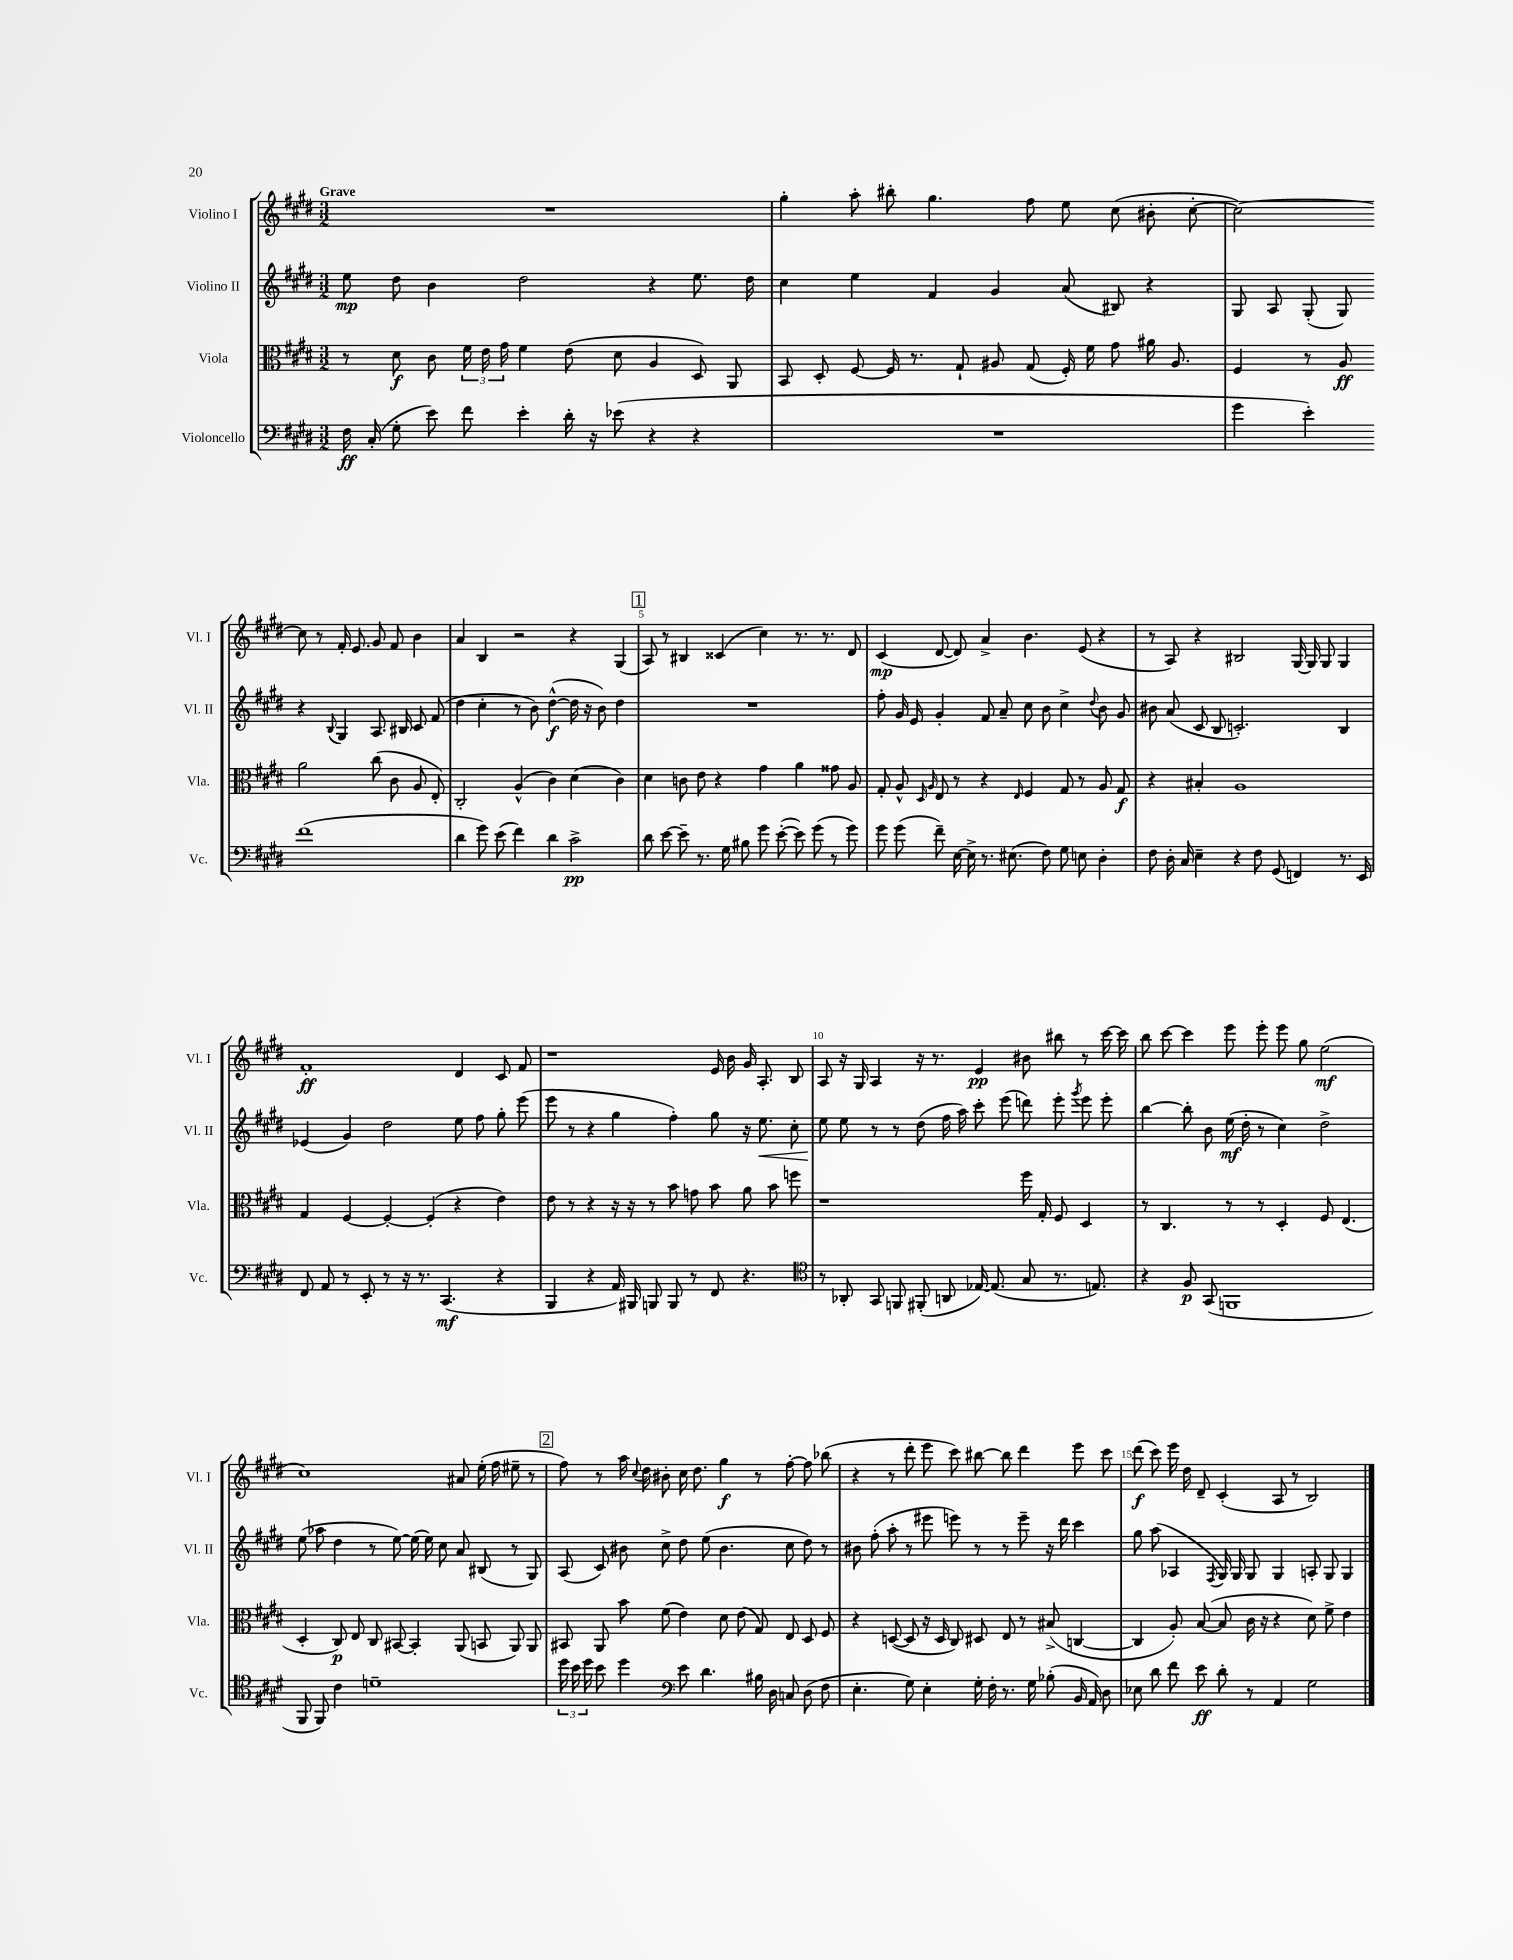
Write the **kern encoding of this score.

**kern	**dynam	**kern	**dynam	**kern	**dynam	**kern	**dynam
*part4	*part4	*part3	*part3	*part2	*part2	*part1	*part1
*staff4	*staff4	*staff3	*staff3	*staff2	*staff2	*staff1	*staff1
*I"Violoncello	*	*I"Viola	*	*I"Violino II	*	*I"Violino I	*
*I'Vc.	*	*I'Vla.	*	*I'Vl. II	*	*I'Vl. I	*
*clefF4	*	*clefC3	*	*clefG2	*	*clefG2	*
*k[f#c#g#d#]	*	*k[f#c#g#d#]	*	*k[f#c#g#d#]	*	*k[f#c#g#d#]	*
*M3/2	*	*M3/2	*	*M3/2	*	*M3/2	*
=1	=1	=1	=1	=1	=1	=1	=1
!	!	!	!	!	!	!LO:TX:a:B:t=Grave	!
16F#\	ff	8r	.	8ee\	mp	1.r	.
(16C#'/	.	.	.	.	.	.	.
8G#'\	.	8d#\	f	8dd#\	.	.	.
8e\)	.	8c#\	.	4b\	.	.	.
8f#\	.	24f#\	.	.	.	.	.
.	.	24e\	.	.	.	.	.
.	.	24g#\	.	.	.	.	.
4e'\	.	4f#\	.	2dd#\	.	.	.
16d#'\	.	(8e\	.	.	.	.	.
16r	.	.	.	.	.	.	.
(8e-X\	.	8d#\	.	.	.	.	.
4r	.	4A/	.	4r	.	.	.
4r	.	8D#/)	.	8.ee\	.	.	.
.	.	8AA/	.	.	.	.	.
.	.	.	.	16dd#\	.	.	.
=2	=2	=2	=2	=2	=2	=2	=2
1.r	.	8BB/	.	4cc#\	.	4gg#'\	.
.	.	8D#'/	.	.	.	.	.
.	.	[8F#/	.	4ee\	.	8aa'\	.
.	.	16F#/]	.	.	.	8bb#X'\	.
.	.	8.r	.	.	.	.	.
.	.	.	.	4f#/	.	4.gg#\	.
.	.	8G#`/	.	.	.	.	.
.	.	8A#X/	.	4g#/	.	.	.
.	.	(8G#/	.	.	.	8ff#\	.
.	.	16F#'/)	.	(8a/	.	8ee\	.
.	.	16f#\	.	.	.	.	.
.	.	8g#\	.	8B#X/)	.	(8cc#\	.
.	.	16a#X\	.	4r	.	8b#X'\	.
.	.	8.A#/	.	.	.	.	.
.	.	.	.	.	.	[8cc#'\	.
=3	=3	=3	=3	=3	=3	=3	=3
4g#\	.	4F#/	.	8G#/	.	2cc#\_)	.
.	.	.	.	8A/	.	.	.
4e'\)	.	8r	.	(8G#'/	.	.	.
.	.	8A/	ff	8G#/)	.	.	.
(1f#	.	2a\	.	4r	.	8cc#\]	.
.	.	.	.	.	.	8r	.
.	.	.	.	8qqB/	.	.	.
.	.	.	.	4G#/	.	16f#'/	.
.	.	.	.	.	.	8.e/	.
.	.	(8cc#\	.	8.A/	.	8g#/	.
.	.	8c#\	.	.	.	8f#/	.
.	.	.	.	16B#X/	.	.	.
.	.	8A/	.	8c#/	.	4b\	.
.	.	8E'/)	.	(8f#/	.	.	.
!!LO:LB:g=z
=4	=4	=4	=4	=4	=4	=4	=4
4d#\	.	2C#'/	.	4dd#\	.	4a/	.
8g#\)	.	.	.	4cc#'\	.	4B/	.
(8e\	.	.	.	.	.	.	.
4f#\)	.	(4A^^/	.	8r	.	2r	.
.	.	.	.	8b\)	.	.	.
4d#\	.	4c#\)	.	([4dd#^^\	f	.	.
2c#^\	pp	(4d#\	.	16dd#\]	.	4r	.
.	.	.	.	16r	.	.	.
.	.	.	.	8b\)	.	.	.
.	.	4c#\)	.	4dd#\	.	(4G#/	.
!!LO:REH:place=s1:t=1
=5	=5	=5	=5	=5	=5	=5	=5
8d#\	.	4d#\	.	1.r	.	8A/)	.
[8e\	.	.	.	.	.	8r	.
8e~\]	.	8cn\	.	.	.	4B#X/	.
8.r	.	8e\	.	.	.	.	.
.	.	4r	.	.	.	(4c##X/	.
16G#\	.	.	.	.	.	.	.
8B#X\	.	.	.	.	.	.	.
8g#\	.	4g#\	.	.	.	4cc#\)	.
([8e'\	.	.	.	.	.	.	.
8e\])	.	4a\	.	.	.	8.r	.
(8g#\	.	.	.	.	.	.	.
.	.	.	.	.	.	8.r	.
8r	.	8g##X\	.	.	.	.	.
8g#\)	.	8A/	.	.	.	8d#/	.
=6	=6	=6	=6	=6	=6	=6	=6
8g#\	.	8G#'/	.	8ff#'\	.	(4c#/	mp
(8g#\	.	8A^^/	.	16g#/	.	.	.
.	.	.	.	16e/	.	.	.
.	.	16qqD#/	.	.	.	.	.
.	.	16qqA/	.	.	.	.	.
8f#~\)	.	8E/	.	4g#'/	.	[8d#/	.
[16E\	.	8r	.	.	.	8d#/])	.
16E^\]	.	.	.	.	.	.	.
8.r	.	4r	.	8f#/	.	4a^/	.
.	.	.	.	8a~/	.	.	.
(8.E#X\	.	.	.	.	.	.	.
.	.	16qqE/	.	.	.	.	.
.	.	4F#/	.	8cc#\	.	4.b\	.
8F#\)	.	.	.	8b\	.	.	.
8G#\	.	8G#/	.	4cc#^\	.	.	.
8En\	.	8r	.	.	.	(8e/	.
.	.	.	.	8qqdd#/	.	.	.
4D#'\	.	8A/	.	8b\	.	4r	.
.	.	8G#/	f	8g#/	.	.	.
=7	=7	=7	=7	=7	=7	=7	=7
8F#\	.	4r	.	8b#X\	.	8r	.
16D#'\	.	.	.	(8a/	.	8A/)	.
16C#/	.	.	.	.	.	.	.
4E~\	.	4B#X'/	.	8c#/	.	4r	.
.	.	.	.	8B/	.	.	.
4r	.	1A	.	2.cn'/)	.	2B#X/	.
8F#\	.	.	.	.	.	.	.
(8GG#/	.	.	.	.	.	.	.
4FFn/)	.	.	.	.	.	[16G#/	.
.	.	.	.	.	.	16G#/]	.
.	.	.	.	.	.	8G#/	.
8.r	.	.	.	4B/	.	4G#/	.
16EE/	.	.	.	.	.	.	.
!!LO:LB:g=z
=8	=8	=8	=8	=8	=8	=8	=8
8FF#/	.	4G#/	.	(4e-X/	.	1f#'	ff
8AA/	.	.	.	.	.	.	.
8r	.	[4F#/	.	4g#/)	.	.	.
8EE'/	.	.	.	.	.	.	.
8r	.	4F#'/_	.	2dd#\	.	.	.
16r	.	.	.	.	.	.	.
8.r	.	.	.	.	.	.	.
.	.	(4F#'/]	.	.	.	.	.
(4.CC#/	mf	.	.	.	.	.	.
.	.	4r	.	8ee\	.	4d#/	.
.	.	.	.	8ff#\	.	.	.
4r	.	4e\)	.	8gg#'\	.	8c#/	.
.	.	.	.	(8eee\	.	8f#/	.
=9	=9	=9	=9	=9	=9	=9	=9
4BBB/	.	8e\	.	8eee\	.	1r	.
.	.	8r	.	8r	.	.	.
4r	.	4r	.	4r	.	.	.
16AA/)	.	16r	.	4gg#\	.	.	.
16BBB#X/	.	16r	.	.	.	.	.
8BBBn/	.	8r	.	.	.	.	.
8BBB/	.	8b\	.	4ff#'\)	.	.	.
8r	.	8gn\	.	.	.	.	.
8FF#/	.	8b\	.	8gg#\	.	16e/	.
.	.	.	.	.	.	16b\	.
4.r	.	8a\	.	16r	.	16g#/	.
!	!	!	!	!	!LO:HP:b	!	!
.	.	.	.	8.ee\	<	8.A'/	.
.	.	8b\	.	.	.	.	.
.	.	8ffn\	.	8cc#'\	.	8B/	.
=10	=10	=10	=10	=10	=10	=10	=10
*clefC4	*	*	*	*	*	*	*
8r	.	1r	.	8ee\	.	8A/	.
8AA-X'/	.	.	.	8ee\	[	16r	.
.	.	.	.	.	.	16G#/	.
8GG#/	.	.	.	8r	.	4A/	.
8FFn/	.	.	.	8r	.	.	.
(8FF#X'/	.	.	.	(8dd#\	.	16r	.
.	.	.	.	.	.	8.r	.
8AAn/	.	.	.	16ff#\	.	.	.
.	.	.	.	16aa\)	.	.	.
[16E-X/)	.	.	.	8ccc#'\	.	4e/	pp
(8.E-/]	.	.	.	.	.	.	.
.	.	.	.	(8eee\	.	.	.
8G#/	.	16ff#\	.	8dddn\)	.	8b#X\	.
.	.	16G#'/	.	.	.	.	.
8.r	.	8F#/	.	8eee'\	.	8bb#X\	.
.	.	.	.	8qggg#/	.	.	.
.	.	4D#/	.	8eee\	.	8r	.
8.En/)	.	.	.	.	.	.	.
.	.	.	.	8eee'\	.	[16ccc#\	.
.	.	.	.	.	.	16ccc#\]	.
=11	=11	=11	=11	=11	=11	=11	=11
4r	.	8r	.	[4bb\	.	8bb\	.
.	.	4.C#/	.	.	.	[8ccc#\	.
8F#/	p	.	.	8bb'\]	.	4ccc#\]	.
(8GG#/	.	.	.	8b\	.	.	.
1FFn	.	8r	.	(16ee\	mf	8eee\	.
.	.	.	.	16dd#'\	.	.	.
.	.	8r	.	8r	.	8eee'\	.
.	.	4D#'/	.	4cc#\)	.	8eee\	.
.	.	.	.	.	.	8gg#\	.
.	.	8F#/	.	2dd#^\	.	(2ee\	mf
.	.	(4.E/	.	.	.	.	.
!!LO:LB:g=z
=12	=12	=12	=12	=12	=12	=12	=12
8FF#/	.	4D#'/	.	(8ee\	.	1cc#)	.
8FF#/)	.	.	.	8aa-X\	.	.	.
4c#\	.	8C#/)	p	4dd#\	.	.	.
.	.	8E/	.	.	.	.	.
1dn~	.	8C#/	.	8r	.	.	.
.	.	[8BB#X/	.	[8ee\)	.	.	.
.	.	4BB#'/]	.	(16ee\]	.	.	.
.	.	.	.	16ee\)	.	.	.
.	.	.	.	8cc#\	.	.	.
.	.	(8AA/	.	8a/	.	8a#X/	.
.	.	8BBn/	.	(8B#X/	.	(16ee'\	.
.	.	.	.	.	.	16ff#\	.
.	.	8AA/)	.	8r	.	8ee#X~\	.
.	.	8AA/	.	8G#/)	.	8r	.
!!LO:REH:place=s1:t=2
=13	=13	=13	=13	=13	=13	=13	=13
24dd#\	.	8BB#X/	.	(8A/	.	8ff#\)	.
24b\	.	.	.	.	.	.	.
24dd#\	.	.	.	.	.	.	.
8b\	.	8AA/	.	8c#/)	.	8r	.
4dd#\	.	8b\	.	8b#X\	.	16aa\	.
.	.	.	.	.	.	8qqcc#/	.
.	.	.	.	.	.	16dd#\	.
.	.	(8f#\	.	8cc#^\	.	8b#X'\	.
*clefF4	*	*	*	*	*	*	*
8e\	.	4e\)	.	8dd#\	.	16cc#\	.
.	.	.	.	.	.	8.dd#\	.
4.d#\	.	.	.	(8ee\	.	.	.
.	.	8d#\	.	4.b#\	.	4gg#\	f
.	.	(8e\	.	.	.	.	.
16B#X\	.	8G#/)	.	.	.	8r	.
16D#\	.	.	.	.	.	.	.
8Cn/	.	8E/	.	8cc#\	.	[8ff#'\	.
(8D#\	.	8D#/	.	8dd#\)	.	8ff#\]	.
8F#\	.	8F#/	.	8r	.	(8bb-X\	.
=14	=14	=14	=14	=14	=14	=14	=14
4.E'\	.	4r	.	8b#X\	.	4r	.
.	.	.	.	(8ff#'\	.	.	.
.	.	([8Dn/	.	8aa'\	.	8r	.
8G#\)	.	8D/]	.	8r	.	8ddd#'\	.
4E'\	.	16r	.	8eee#X\	.	8eee\	.
.	.	16D/	.	.	.	.	.
.	.	8C#/)	.	8eeen\)	.	8ccc#\)	.
16G#'\	.	8D#X/	.	8r	.	[8bb#X\	.
16F#'\	.	.	.	.	.	.	.
8.r	.	8E/	.	8r	.	8bb#\]	.
.	.	8r	.	8eee~\	.	4ddd#\	.
16G#\	.	.	.	.	.	.	.
(8B-X'\	.	(8B#X^/	.	16r	.	.	.
.	.	.	.	16ddd#\	.	.	.
16BB/	.	[4Cn/	.	4ccc#\	.	8eee\	.
16AA/)	.	.	.	.	.	.	.
8D#\	.	.	.	.	.	8ccc#\	.
=15	=15	=15	=15	=15	=15	=15	=15
8E-X\	.	4C/]	.	8gg#\	.	(8ddd#\	f
8d#\	.	.	.	(8aa\	.	8ccc#\)	.
8f#\	.	8A'/)	.	4A-X/	.	16eee\	.
.	.	.	.	.	.	16dd#\	.
8e\	ff	([8B/	.	.	.	8d#~/	.
.	.	.	.	8qF#/	.	.	.
8d#'\	.	8B/]	.	16G#/)	.	(4c#'/	.
.	.	.	.	16G#/	.	.	.
8r	.	16c#\	.	8G#/	.	.	.
.	.	16r	.	.	.	.	.
4AA/	.	4r	.	4G#/	.	8A/	.
.	.	.	.	.	.	8r	.
2G#\	.	8d#\)	.	8An'/	.	2B/)	.
.	.	8f#^\	.	8G#/	.	.	.
.	.	4e\	.	4G#/	.	.	.
==	==	==	==	==	==	==	==
*-	*-	*-	*-	*-	*-	*-	*-
